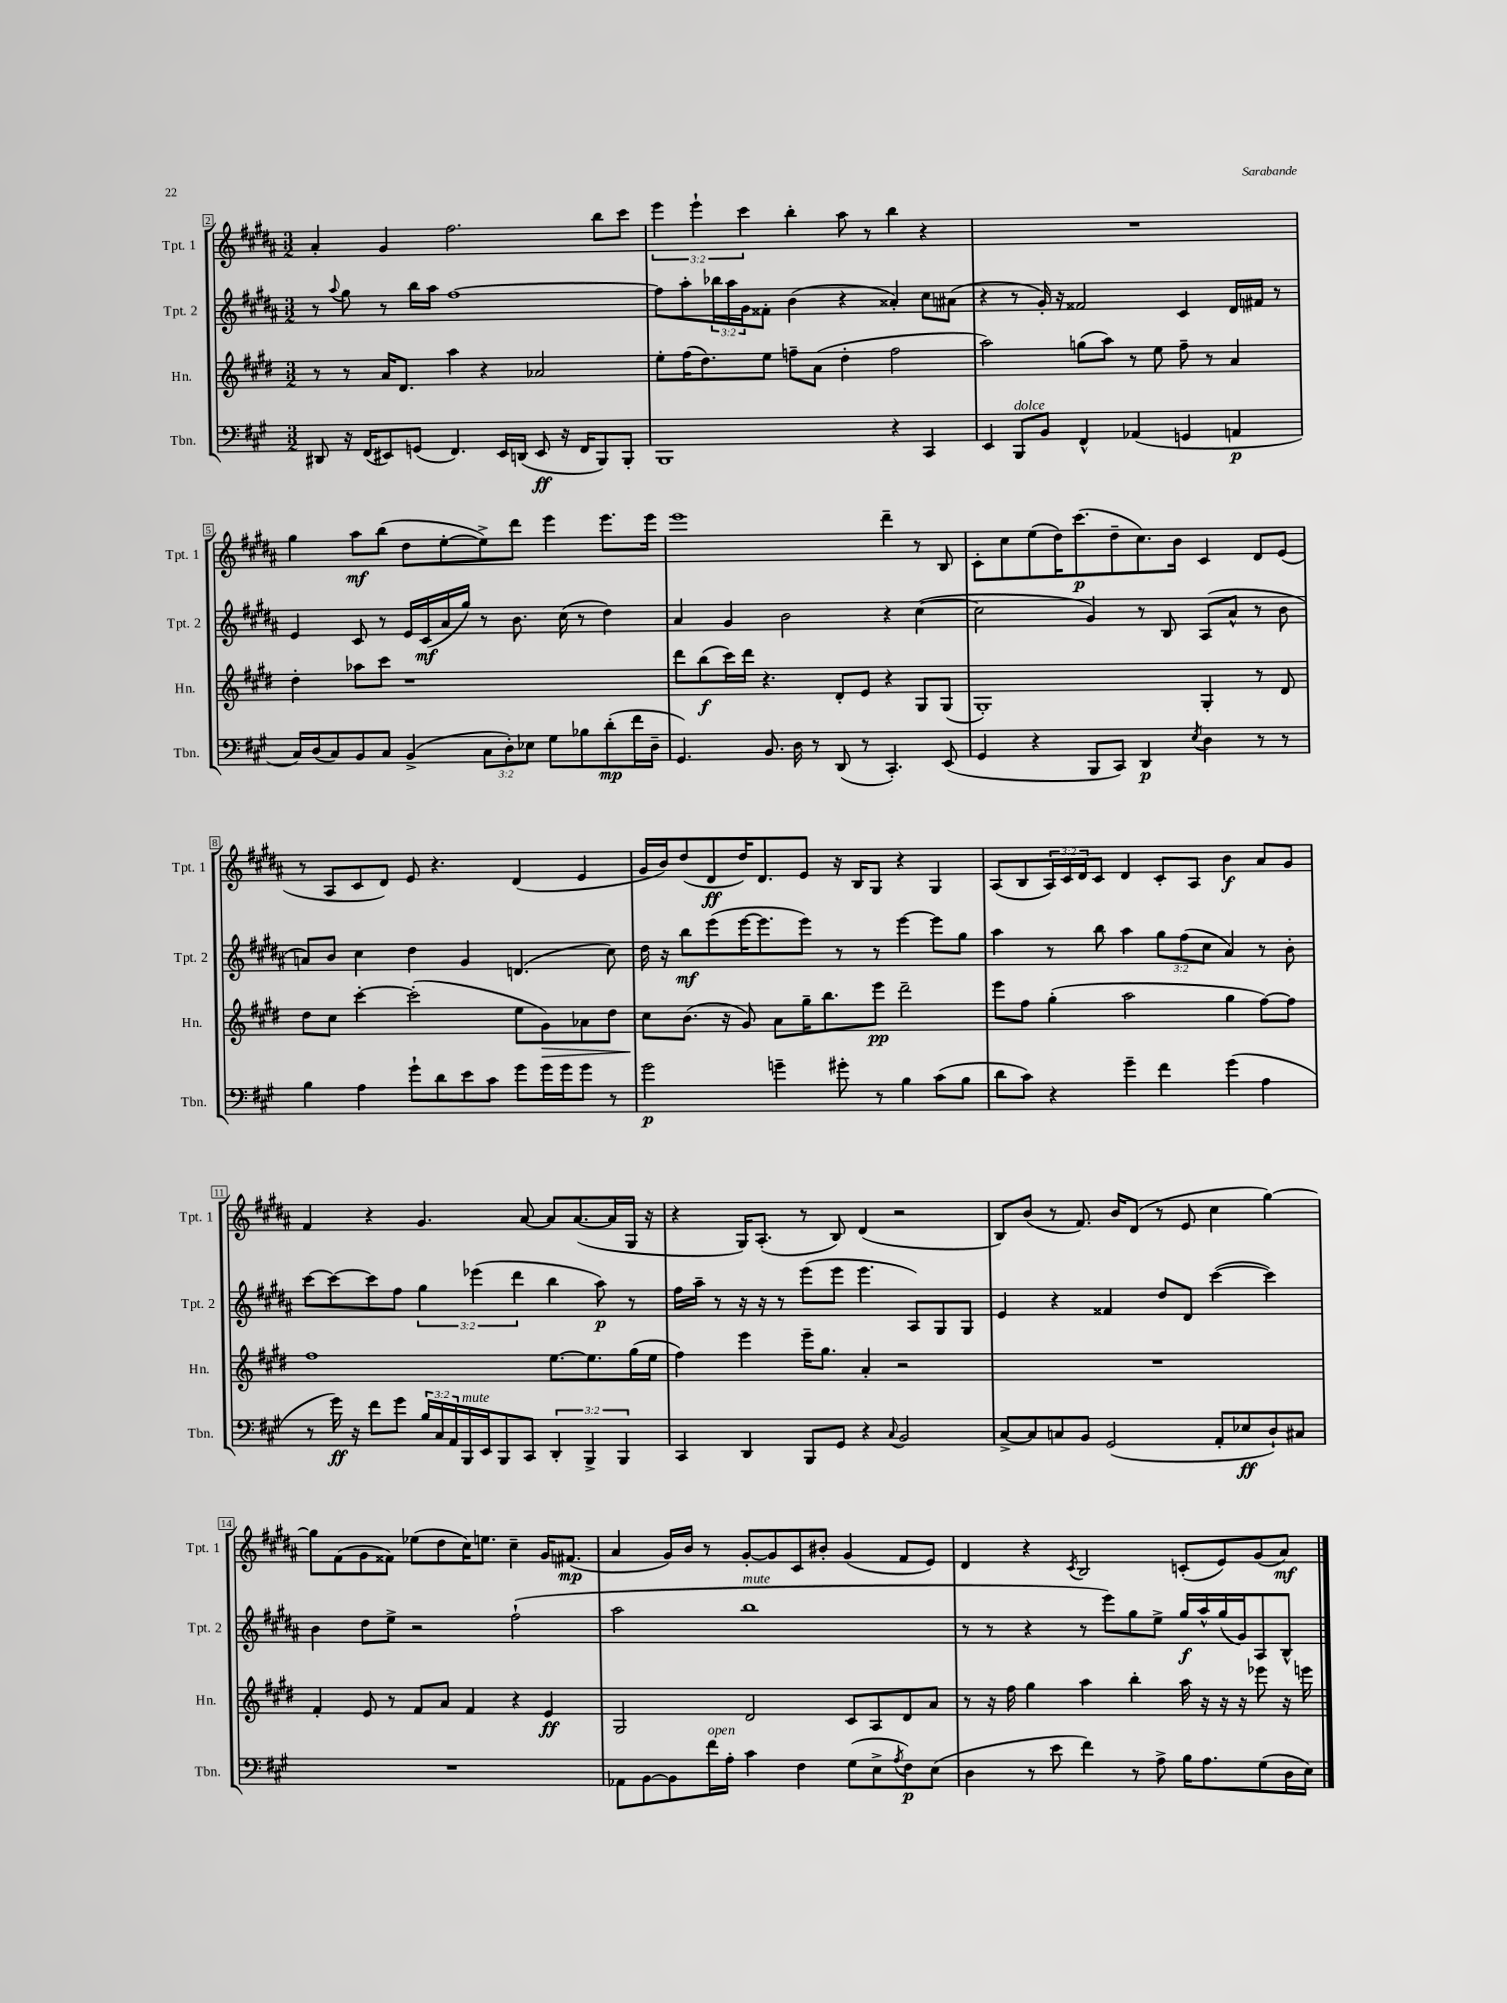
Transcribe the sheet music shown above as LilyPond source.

<<
\new StaffGroup <<
\new Staff = "s0" \with { instrumentName = "Tpt. 1" shortInstrumentName = "Tpt. 1" } {
    \clef treble \key b \major \numericTimeSignature \time 3/2 \override Staff.TupletNumber.text = #tuplet-number::calc-fraction-text
    ais'4-. gis'4 fis''2. b''8 cis'''8 |
    \tuplet 3/2 { e'''4 e'''4-! cis'''4 } b''4-. ais''8 r8 b''4 r4 |
    R1. |
    gis''4 ais''8\mf b''8( dis''8 e''8~-. e''8->) dis'''8 e'''4 e'''8. e'''16 |
    e'''1 dis'''4-- r8 b8 |
    cis'8-. cis''8 e''8( dis''16) cis'''8.\p( dis''8-- cis''8.) b'16 cis'4 dis'8 e'8( |
    r8 ais8 cis'8 dis'8) e'8 r4. dis'4( e'4 |
    gis'16 b'16) dis''8( dis'8\ff dis''16) dis'8. e'8 r16 b16 gis8 r4 gis4 |
    ais8( b8 \tuplet 3/2 { ais16) cis'16 dis'16 } cis'8 dis'4 cis'8-. ais8 b'4\f ais'8 gis'8 |
    fis'4 r4 gis'4. ais'8~ ais'8 ais'8.~( ais'16 gis16 r16 |
    r4 gis16) ais8.-.( r8 b8) dis'4( r2 |
    b8) b'8( r8 fis'8.) b'16 dis'8( r8 e'8 cis''4 gis''4~) |
    gis''8 fis'8( gis'8 fisis'8) ees''8( dis''8 cis''16) e''8. cis''4-- gis'16 fis'8.\mp( |
    ais'4 gis'16) b'16 r8 gis'8~-. gis'8 cis'8 bis'8-. gis'4( fis'8 e'8) |
    dis'4 r4 \acciaccatura { cis'8 } b2 c'8-.( e'8) gis'8( ais'8\mf) \bar "|." |
}
\new Staff = "s1" \with { instrumentName = "Tpt. 2" shortInstrumentName = "Tpt. 2" } {
    \clef treble \key b \major \numericTimeSignature \time 3/2 \override Staff.TupletNumber.text = #tuplet-number::calc-fraction-text
    r8 \appoggiatura { ais''8 } gis''8 r8 b''16 ais''16 fis''1~ |
    fis''8 ais''8-. \tuplet 3/2 { bes''16 ais''16 gis'16 } fisis'8-. b'4( r4 aisis'4-.) cis''8 ais'8( |
    r4 r8 gis'16-.) r16 fisis'2 cis'4 dis'16 fis'16 r8 |
    e'4 cis'8 r8 e'16 cis'16\mf( ais'16 gis''16) r8 b'8. cis''16( r8 dis''4) |
    ais'4 gis'4 b'2 r4 cis''4~( |
    cis''2 gis'4) r8 b8 ais8( ais'8-^ r8 b'8 |
    a'8) b'8 cis''4 dis''4 gis'4 d'4.( cis''8) |
    dis''16 r16 b''8\mf e'''8( e'''16~ e'''8. e'''8) r8 r8 e'''4~ e'''8 gis''8 |
    ais''4 r8 b''8 ais''4 \tuplet 3/2 { gis''8 fis''8( cis''8 } ais'4) r8 b'8-. |
    cis'''8~ cis'''8~ cis'''8 fis''8 \tuplet 3/2 { gis''4 ees'''4( dis'''4 } b''4 ais''8\p) r8 |
    fis''16 ais''16-- r8 r16 r16 r8 e'''8( e'''8 e'''4. ais8) gis8 gis8 |
    e'4 r4 fisis'4 dis''8 dis'8 cis'''4~( cis'''4) |
    b'4 dis''8 e''8-> r2 fis''2-!( |
    ais''2 b''1^\markup { \italic "mute" } |
    r8 r8 r4 r8 e'''8) gis''8 e''8-> gis''16\f ais''16-^ gis''16( gis'16) ais8 b8-^ \bar "|." |
}
\new Staff = "s2" \with { instrumentName = "Hn." shortInstrumentName = "Hn." } {
    \clef treble \key e \major \numericTimeSignature \time 3/2
    r8 r8 a'16 dis'8. a''4 r4 aes'2 |
    e''8-. fis''16( dis''8.) e''8 f''8-- a'8( dis''4-. f''2 |
    a''2) g''8( a''8) r8 e''8 fis''8-- r8 a'4 |
    dis''4-. aes''8 cis'''8 r1 |
    dis'''8 b''8\f( cis'''16) dis'''16 r4. dis'8-. e'8 r4 gis8 gis8( |
    gis1-.) gis4-. r8 dis'8 |
    dis''8 cis''8 cis'''4~-. cis'''2-.( e''8 gis'8\>) aes'8 dis''8 |
    cis''8\! b'8.( r16 gis'8) a'8 gis''16-- b''8. e'''8\pp dis'''2-- |
    e'''8 fis''8 gis''4-.( a''2 gis''4 fis''8~) fis''8 |
    fis''1 e''8.~ e''8. gis''16( e''16 |
    fis''4) e'''4 e'''16-- gis''8. a'4-. r2 |
    R1. |
    fis'4-. e'8 r8 fis'8 a'8 fis'4 r4 e'4\ff |
    gis2 dis'2 cis'8 a8 dis'8 a'8 |
    r8 r16 fis''16 gis''4 a''4 b''4-. a''16 r16 r16 r16 ees'''8 r16 e'''16 \bar "|." |
}
\new Staff = "s3" \with { instrumentName = "Tbn." shortInstrumentName = "Tbn." } {
    \clef bass \key a \major \numericTimeSignature \time 3/2 \override Staff.TupletNumber.text = #tuplet-number::calc-fraction-text
    dis,8 r16 fis,16( eis,8) g,8( fis,4.) eis,16 d,16( eis,8\ff r16 fis,16 b,,8) b,,8-. |
    b,,1 r4 cis,4 |
    e,4 b,,8^\markup { \italic "dolce" } b,8 fis,4-^ aes,4( g,4 a,4\p |
    cis16) d16( cis8) b,8 cis8 b,4->( \tuplet 3/2 { cis8 d8-.) ees8 } gis8 bes8 d'8-.\mp( fis'16 d16-- |
    gis,4.) b,8. d16 r8 d,8( r8 cis,4.-.) e,8( |
    gis,4 r4 b,,8 cis,8) d,4\p \acciaccatura { e8 } d4 r8 r8 |
    b4 a4 gis'8-! d'8 e'8 cis'8 gis'8 gis'16 gis'16 gis'8 r8 |
    gis'2\p g'4-- gis'8-. r8 b4 cis'8( b8 |
    d'8 cis'8) r4 gis'4-- fis'4 gis'4( a4 |
    r8 gis'16\ff) r16 fis'8 gis'8 \tuplet 3/2 { b16 cis16 a,16 } b,,16^\markup { \italic "mute" } e,16 b,,8 cis,8 \tuplet 3/2 { d,4-. b,,4-> b,,4 } |
    cis,4 d,4 b,,8 gis,8 r4 \appoggiatura { cis8 } b,2 |
    cis8~-> cis8 c8 b,8 gis,2( a,8-. ees8\ff d8-!) cis8 |
    R1. |
    aes,8 b,8~ b,8 fis'16^\markup { \italic "open" } a16-. cis'4 fis4 gis8( e8-> \acciaccatura { a8 } fis8\p) e8( |
    d4 r8 e'8 fis'4) r8 a8-> b16 a8. gis8( d16 e16) \bar "|." |
}
>>
>>
\layout { \context { \Score currentBarNumber = #2 \override BarNumber.stencil = #(make-stencil-boxer 0.1 0.3 ly:text-interface::print) } }
